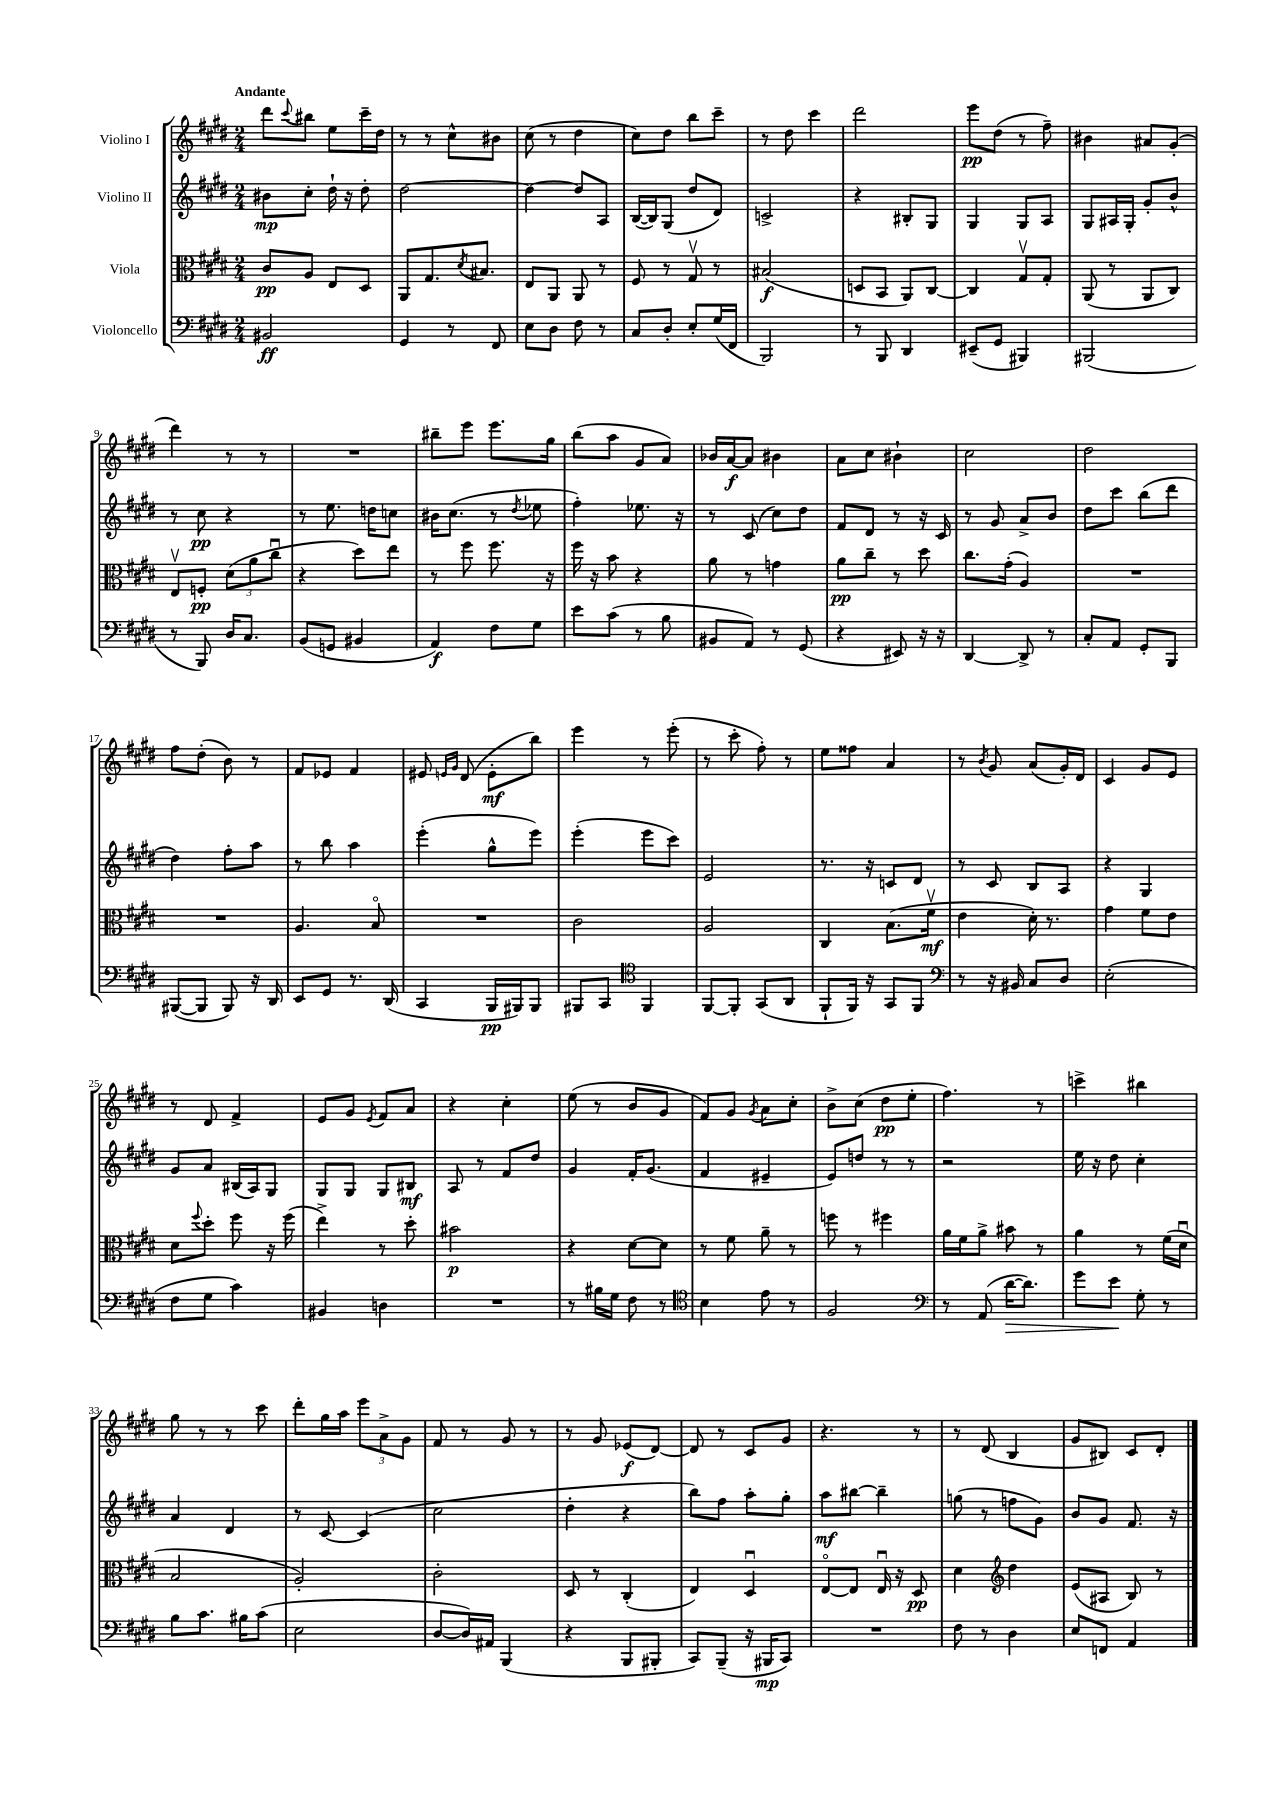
<<
\new StaffGroup <<
\new Staff = "s0" \with { instrumentName = "Violino I" } {
    \clef treble \key e \major \numericTimeSignature \time 2/4 \tempo "Andante"
    dis'''8 \appoggiatura { cis'''8 } bis''8 e''8 cis'''16-- dis''16 |
    r8 r8 cis''8-^ bis'8 |
    cis''8( r8 dis''4 |
    cis''8) dis''8 b''8 cis'''8-- |
    r8 dis''8 cis'''4 |
    dis'''2 |
    e'''8\pp dis''8( r8 fis''8--) |
    bis'4 ais'8 gis'8-.( |
    dis'''4) r8 r8 |
    R2 |
    bis''8-- e'''8 e'''8. gis''16 |
    b''8( a''8 gis'8 a'8) |
    bes'16 a'16~\f a'8 bis'4 |
    a'8 cis''8 bis'4-! |
    cis''2 |
    dis''2 |
    fis''8 dis''8-.( b'8) r8 |
    fis'8 ees'8 fis'4 |
    eis'8 \grace { e'16 gis'16 } dis'8( e'8-.\mf b''8) |
    e'''4 r8 e'''8-.( |
    r8 cis'''8-. fis''8-.) r8 |
    e''8 fisis''8 a'4 |
    r8 \acciaccatura { b'8 } gis'8 a'8( gis'16-.) dis'16 |
    cis'4 gis'8 e'8 |
    r8 dis'8 fis'4-> |
    e'8 gis'8 \acciaccatura { e'8 } fis'8 a'8 |
    r4 cis''4-. |
    e''8( r8 b'8 gis'8 |
    fis'8) gis'8 \acciaccatura { gis'8 } a'8 cis''8-. |
    b'8-> cis''8( dis''8\pp e''8-. |
    fis''4.) r8 |
    c'''4-> bis''4 |
    gis''8 r8 r8 cis'''8 |
    dis'''8-. gis''16 a''16 \tuplet 3/2 { e'''8 a'8-> gis'8 } |
    fis'8 r8 gis'8 r8 |
    r8 gis'8 ees'8\f( dis'8~) |
    dis'8 r8 cis'8 gis'8 |
    r4. r8 |
    r8 dis'8( b4 |
    gis'8 bis8) cis'8 dis'8-. \bar "|." |
}
\new Staff = "s1" \with { instrumentName = "Violino II" } {
    \clef treble \key e \major \numericTimeSignature \time 2/4
    bis'8\mp cis''8-. dis''16-! r16 dis''8-. |
    dis''2~ |
    dis''4~ dis''8 a8 |
    b16~( b16) gis8( dis''8 dis'8) |
    c'2-> |
    r4 bis8-. gis8 |
    gis4 gis8 a8 |
    gis8 ais16 gis16-. gis'8-. b'8-^ |
    r8 cis''8\pp r4 |
    r8 e''8. d''16 c''8 |
    bis'16 cis''8.( r8 \acciaccatura { dis''8 } ees''8 |
    fis''4-.) ees''8. r16 |
    r8 cis'8( cis''8) dis''8 |
    fis'8 dis'8 r8 r16 cis'16 |
    r8 gis'8 a'8-> b'8 |
    dis''8 cis'''8 b''8( dis'''8 |
    dis''4) fis''8-. a''8 |
    r8 b''8 a''4 |
    e'''4-.( gis''8-^ e'''8) |
    e'''4-.( e'''8 cis'''8) |
    e'2 |
    r8. r16 c'8 dis'8 |
    r8 cis'8 b8 a8 |
    r4 gis4 |
    gis'8 a'8 bis16( a16) gis8 |
    gis8 gis8 gis8 bis8\mf |
    a8 r8 fis'8 dis''8 |
    gis'4 fis'16-. gis'8.( |
    fis'4 eis'4-- |
    e'8) d''8 r8 r8 |
    r2 |
    e''16 r16 dis''8 cis''4-. |
    a'4 dis'4 |
    r8 cis'8~ cis'4( |
    cis''2 |
    dis''4-. r4 |
    b''8) fis''8 a''8-. gis''8-. |
    a''8\mf bis''8~ bis''4-- |
    g''8( r8 f''8 gis'8) |
    b'8 gis'8 fis'8. r16 \bar "|." |
}
\new Staff = "s2" \with { instrumentName = "Viola" } {
    \clef alto \key e \major \numericTimeSignature \time 2/4
    cis'8\pp a8 e8 dis8 |
    a,8 gis8. \acciaccatura { dis'8 } bis8. |
    e8 a,8 a,8 r8 |
    fis8 r8 gis8\upbow r8 |
    bis2\f( |
    d8 b,8 a,8) cis8~ |
    cis4 gis8\upbow gis8-. |
    a,8( r8 a,8 cis8) |
    e8\upbow f8-.\pp \tuplet 3/2 { dis'8( a'8 cis''8\downbow } |
    r4 dis''8) e''8 |
    r8 fis''8 fis''8. r16 |
    fis''16 r16 b'8 r4 |
    a'8 r8 g'4 |
    a'8\pp cis''8-- r8 dis''8 |
    cis''8. gis'16-.( a4) |
    R2 |
    R2 |
    a4. b8\flageolet |
    R2 |
    cis'2 |
    a2 |
    cis4 b8.( fis'16\upbow\mf |
    e'4 dis'16-.) r8. |
    gis'4 fis'8 e'8 |
    dis'8 \appoggiatura { fis''8 } dis''8-. fis''8 r16 fis''16( |
    e''4->) r8 dis''8-. |
    bis'2\p |
    r4 dis'8~ dis'8 |
    r8 fis'8 a'8-- r8 |
    f''8 r8 fis''4 |
    a'16 fis'16 a'8-> bis'8 r8 |
    a'4 r8 fis'16( dis'16\downbow |
    b2 |
    a2-.) |
    cis'2-. |
    dis8 r8 cis4-.( |
    e4) dis4\downbow |
    e8~\flageolet e8 e16\downbow r16 dis8\pp |
    dis'4 \clef treble dis''4 |
    e'8( ais8 b8) r8 \bar "|." |
}
\new Staff = "s3" \with { instrumentName = "Violoncello" } {
    \clef bass \key e \major \numericTimeSignature \time 2/4
    bis,2\ff |
    gis,4 r8 fis,8 |
    e8 dis8 fis8 r8 |
    cis8 dis8-. e8-. gis16( fis,16 |
    b,,2) |
    r8 b,,8 dis,4 |
    eis,8--( gis,8 bis,,4) |
    bis,,2( |
    r8 b,,8) dis16 cis8. |
    b,8( g,8 bis,4 |
    a,4\f) fis8 gis8 |
    e'8 cis'8( r8 b8 |
    bis,8 a,8) r8 gis,8( |
    r4 eis,8) r16 r16 |
    dis,4~ dis,8-> r8 |
    cis8-. a,8 gis,8-. b,,8 |
    bis,,8~( bis,,8 bis,,8) r16 dis,16 |
    e,8 gis,8 r8. dis,16( |
    cis,4 b,,16\pp bis,,16) bis,,8 |
    bis,,8 cis,8 \clef tenor fis,4 |
    fis,8~ fis,8-. gis,8( a,8 |
    fis,8-! fis,16) r16 gis,8 fis,8 |
    \clef bass r8 r16 bis,16 cis8 dis8 |
    e2-.( |
    fis8 gis8 cis'4) |
    bis,4 d4 |
    R2 |
    r8 bis16 gis16 fis8 r8 |
    \clef tenor b4 e'8 r8 |
    fis2 |
    \clef bass r8 a,8( dis'16~\> dis'8.) |
    gis'8 e'8\! gis8-. r8 |
    b8 cis'8. bis16 cis'8( |
    e2 |
    dis8~ dis16) ais,16 b,,4( |
    r4 b,,8 bis,,8-. |
    cis,8) b,,8--( r16 bis,,16\mp cis,8) |
    R2 |
    fis8 r8 dis4 |
    e8 f,8 a,4 \bar "|." |
}
>>
>>
